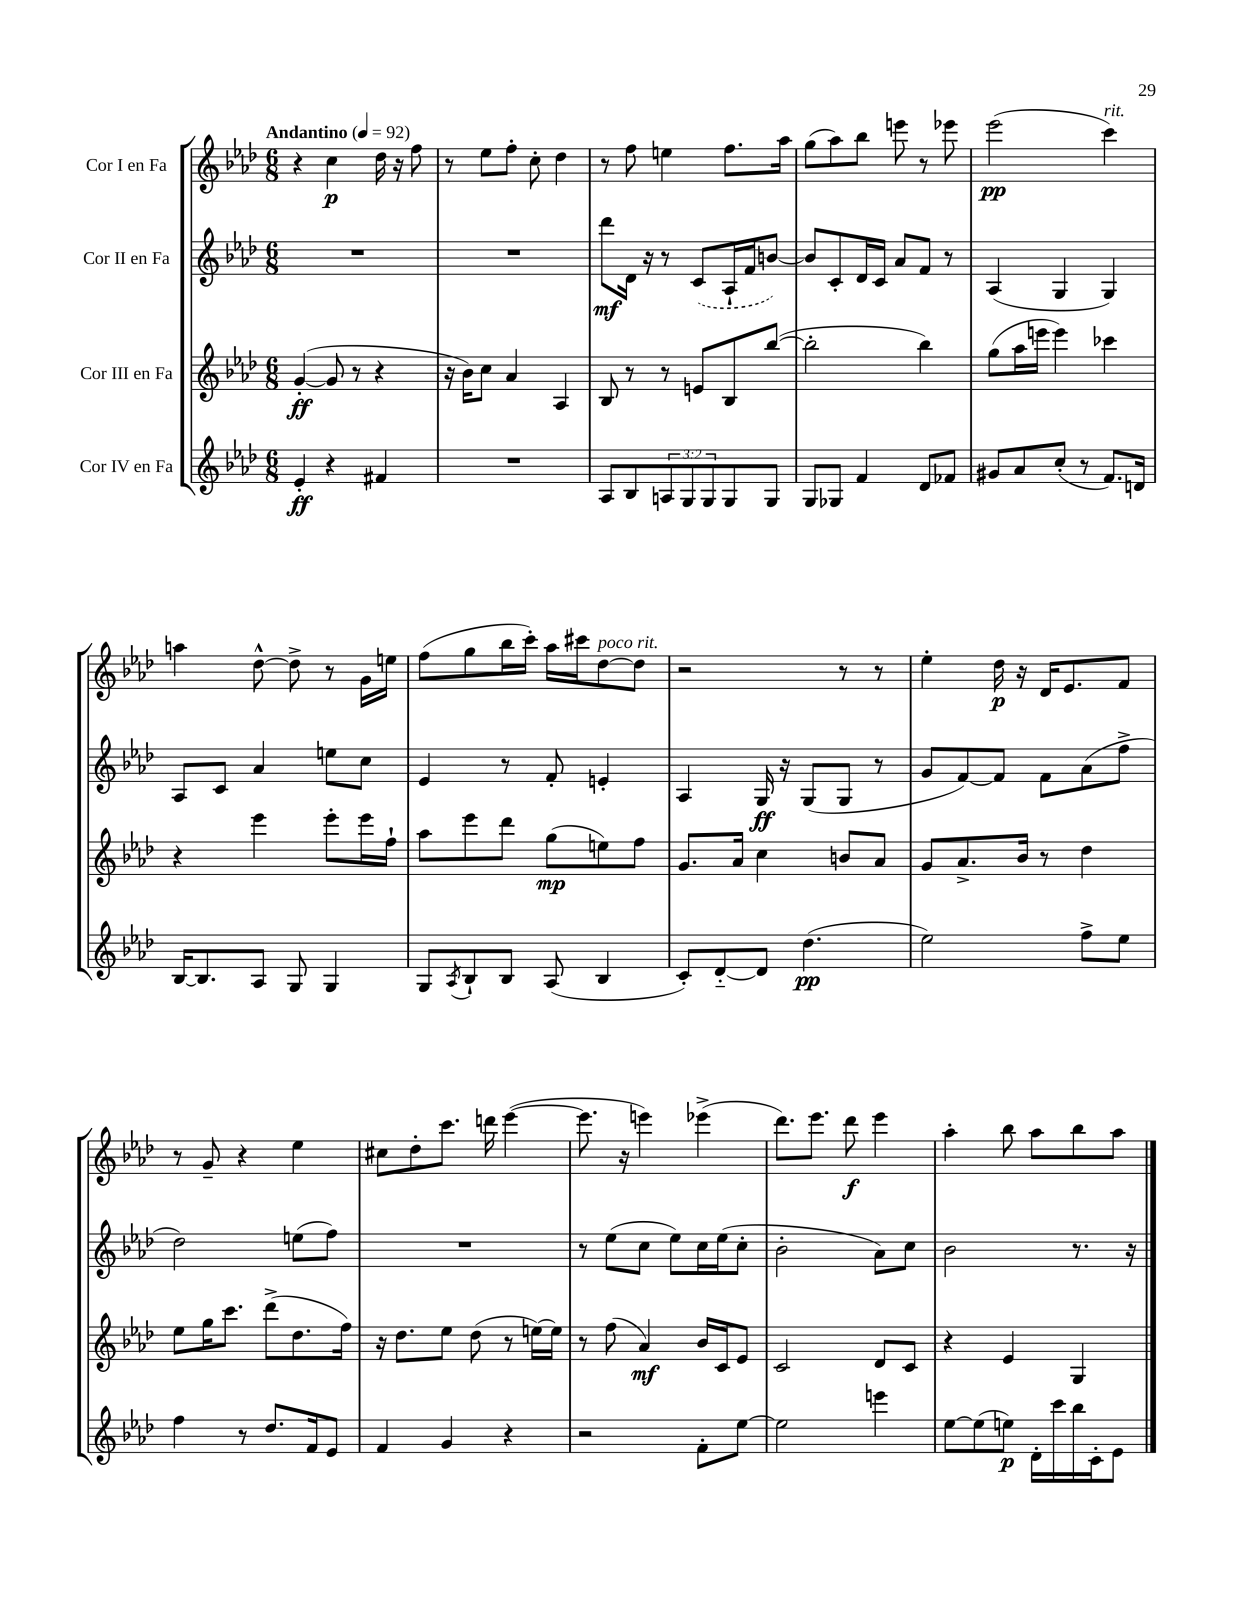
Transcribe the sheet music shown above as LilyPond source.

<<
\new StaffGroup <<
\new Staff = "s0" \with { instrumentName = "Cor I en Fa" } {
    \clef treble \key aes \major \numericTimeSignature \time 6/8 \tempo "Andantino" 4 = 92
    r4 c''4\p des''16 r16 f''8 |
    r8 ees''8 f''8-. c''8-. des''4 |
    r8 f''8 e''4 f''8. aes''16 |
    g''8( aes''8) bes''8 e'''8 r8 ees'''8 |
    ees'''2\pp( c'''4^\markup { \italic "rit." }) |
    a''4 des''8~-^ des''8-> r8 g'16 e''16 |
    f''8( g''8 bes''16 c'''16-.) aes''16 cis'''16 des''8~^\markup { \italic "poco rit." } des''8 |
    r2 r8 r8 |
    ees''4-. des''16\p r16 des'16 ees'8. f'8 |
    r8 g'8-- r4 ees''4 |
    cis''8 des''8-. c'''8. d'''16 ees'''4~( |
    ees'''8. r16 e'''4) ees'''4->( |
    des'''8.) ees'''8. des'''8\f ees'''4 |
    aes''4-. bes''8 aes''8 bes''8 aes''8 \bar "|." |
}
\new Staff = "s1" \with { instrumentName = "Cor II en Fa" } {
    \clef treble \key aes \major \numericTimeSignature \time 6/8
    R2. |
    R2. |
    des'''8\mf des'16 r16 r8 \once \slurDashed c'8( aes16-! f'16 b'8~) |
    b'8 c'8-. des'16 c'16 aes'8 f'8 r8 |
    aes4( g4 g4) |
    aes8 c'8 aes'4 e''8 c''8 |
    ees'4 r8 f'8-. e'4-. |
    aes4 g16\ff r16 g8( g8 r8 |
    g'8 f'8~) f'8 f'8 aes'8( f''8-> |
    des''2) e''8( f''8) |
    R2. |
    r8 ees''8( c''8 ees''8) c''16 ees''16( c''8-. |
    bes'2-. aes'8) c''8 |
    bes'2 r8. r16 \bar "|." |
}
\new Staff = "s2" \with { instrumentName = "Cor III en Fa" } {
    \clef treble \key aes \major \numericTimeSignature \time 6/8
    g'4~-.\ff( g'8 r8 r4 |
    r16 bes'16) c''8 aes'4 aes4 |
    bes8 r8 r8 e'8 bes8 bes''8~( |
    bes''2-. bes''4) |
    g''8( aes''16 e'''16 e'''4) ces'''4 |
    r4 ees'''4 ees'''8-. ees'''16 f''16-! |
    aes''8 ees'''8 des'''8 g''8\mp( e''8) f''8 |
    g'8. aes'16 c''4 b'8 aes'8 |
    g'8 aes'8.-> bes'16 r8 des''4 |
    ees''8 g''16 c'''8. des'''8->( des''8. f''16) |
    r16 des''8. ees''8 des''8( r8 e''16~) e''16 |
    r8 f''8( aes'4\mf) bes'16 c'16 ees'8 |
    c'2 des'8 c'8 |
    r4 ees'4 g4 \bar "|." |
}
\new Staff = "s3" \with { instrumentName = "Cor IV en Fa" } {
    \clef treble \key aes \major \numericTimeSignature \time 6/8 \override Staff.TupletNumber.text = #tuplet-number::calc-fraction-text
    ees'4-.\ff r4 fis'4 |
    R2. |
    aes8 bes8 \tuplet 3/2 { a8 g8 g8 } g8 g8 |
    g8 ges8 f'4 des'8 fes'8 |
    gis'8 aes'8 c''8-.( r8 f'8.) d'16 |
    bes16~ bes8. aes8 g8 g4 |
    g8 \acciaccatura { aes8 } bes8-! bes8 aes8( bes4 |
    c'8-.) des'8~-_ des'8 des''4.\pp( |
    ees''2) f''8-> ees''8 |
    f''4 r8 des''8. f'16 ees'8 |
    f'4 g'4 r4 |
    r2 f'8-. ees''8~ |
    ees''2 e'''4 |
    ees''8~ ees''8( e''8\p) des'16-. c'''16 bes''16 c'16-. ees'8 \bar "|." |
}
>>
>>
\layout { \context { \Score \remove "Bar_number_engraver" } }
